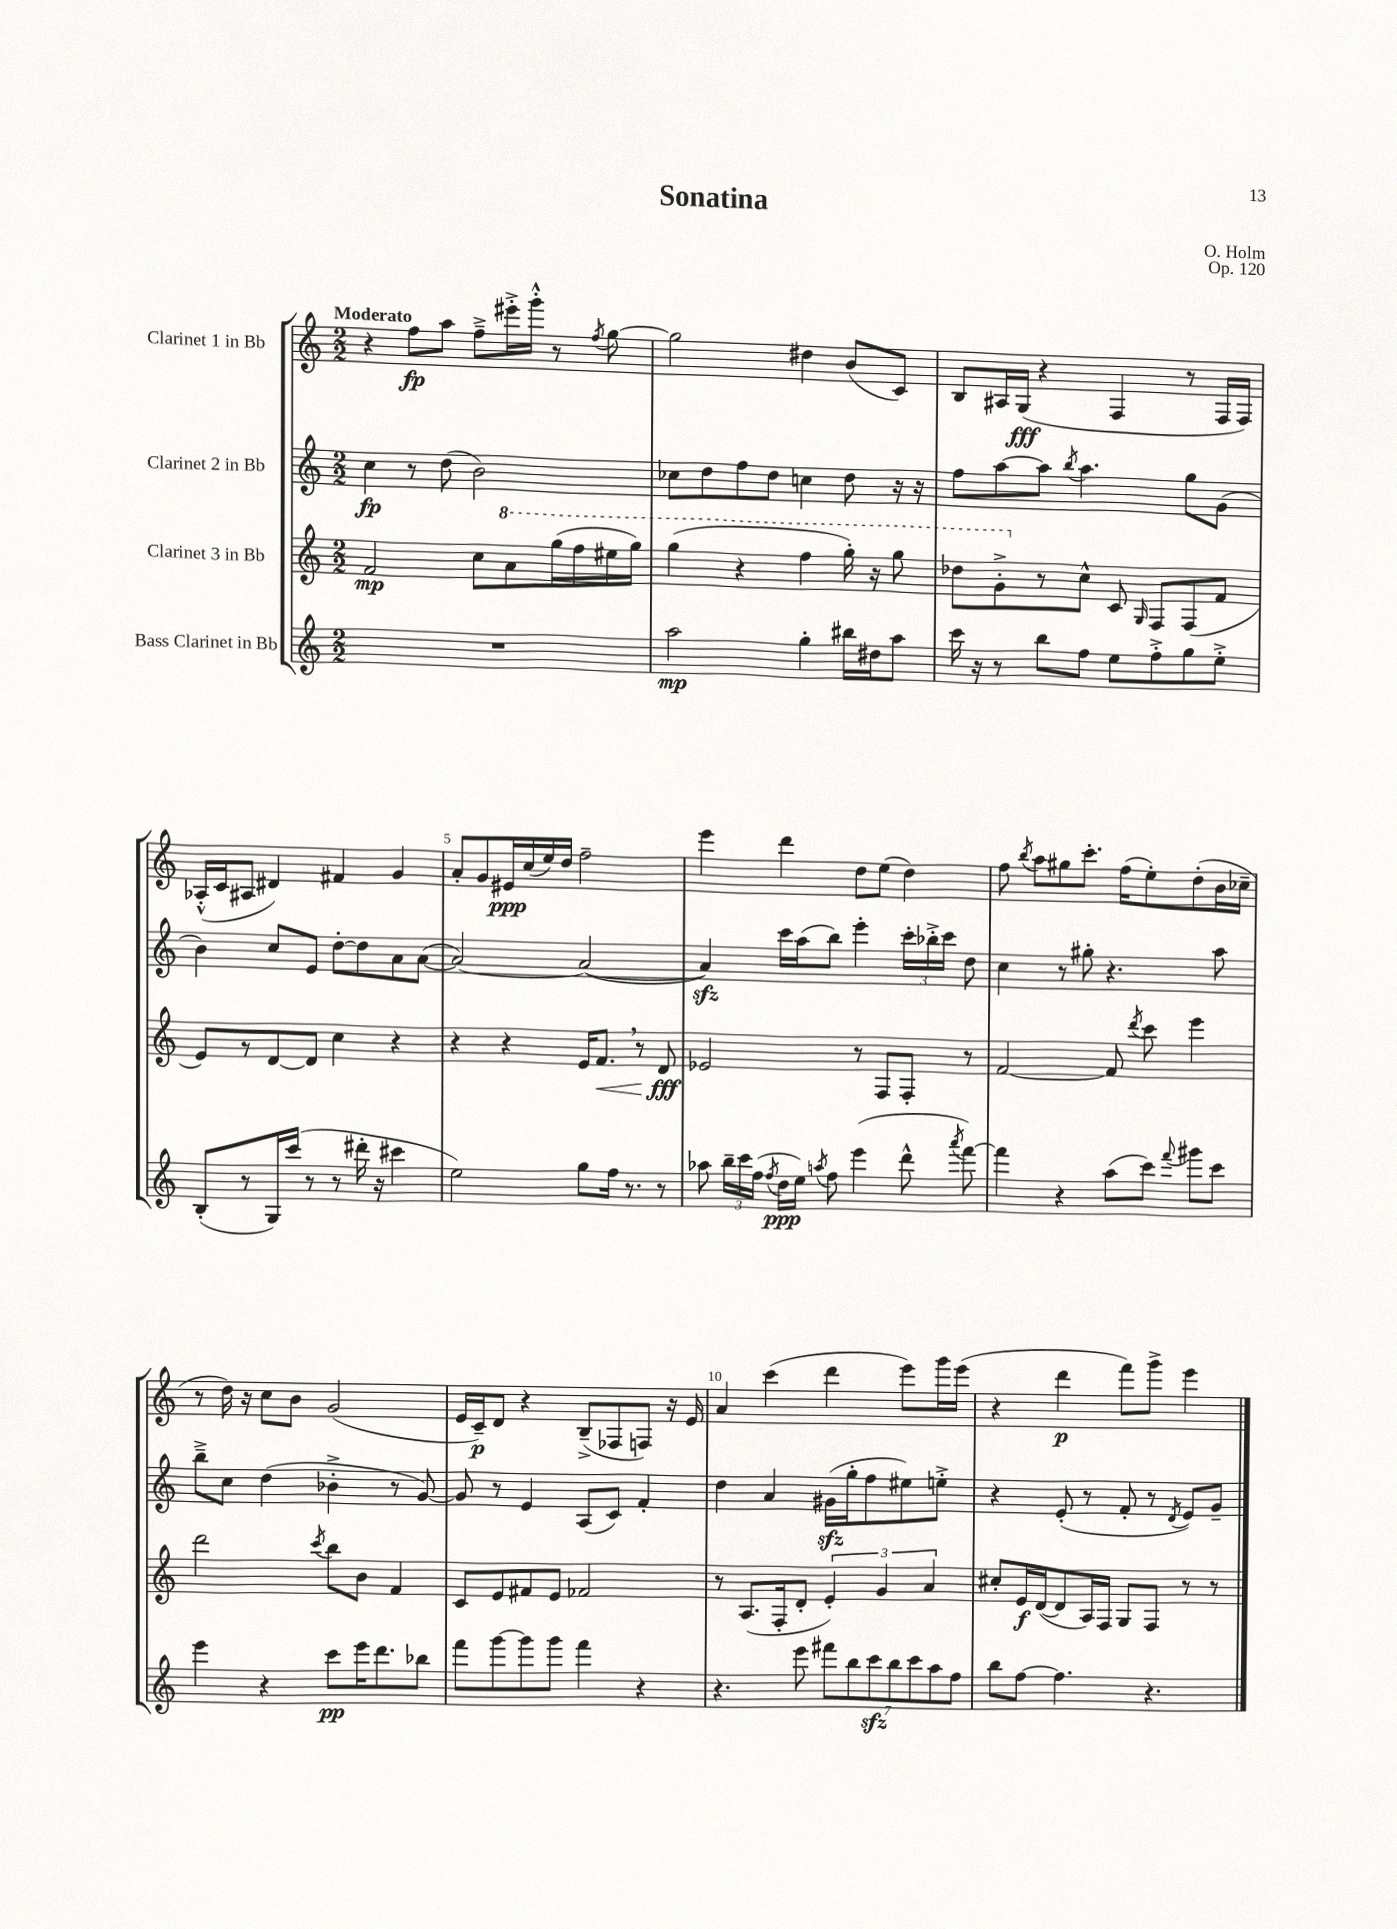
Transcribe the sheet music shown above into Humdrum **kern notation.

**kern	**dynam	**kern	**dynam	**kern	**dynam	**kern	**dynam
*part4	*part4	*part3	*part3	*part2	*part2	*part1	*part1
*staff4	*staff4	*staff3	*staff3	*staff2	*staff2	*staff1	*staff1
*I"Bass Clarinet in Bb	*	*I"Clarinet 3 in Bb	*	*I"Clarinet 2 in Bb	*	*I"Clarinet 1 in Bb	*
*clefG2	*	*clefG2	*	*clefG2	*	*clefG2	*
*k[]	*	*k[]	*	*k[]	*	*k[]	*
*M2/2	*	*M2/2	*	*M2/2	*	*M2/2	*
=1	=1	=1	=1	=1	=1	=1	=1
!	!	!	!	!	!	!LO:TX:a:B:t=Moderato	!
1r	.	2f/	mp	4cc\	fp	4r	.
.	.	.	.	8r	.	8ff\L	fp
.	.	.	.	(8dd\	.	8aa\J	.
.	.	8cc\L	.	2b\)	.	8ff~^\L	.
*	*	*8va	*	*	*	*	*
.	.	8aa\	.	.	.	16eee#X'^\L	.
.	.	.	.	.	.	16ggg'^^\JJ	.
.	.	(16ggg\L	.	.	.	8r	.
.	.	16fff\	.	.	.	.	.
.	.	.	.	.	.	8qff/	.
.	.	16eee#X\	.	.	.	[8gg\	.
.	.	16ggg\JJ)	.	.	.	.	.
=2	=2	=2	=2	=2	=2	=2	=2
2aa\	mp	(4ggg\	.	8cc-X\L	.	2gg\]	.
.	.	.	.	8dd\	.	.	.
.	.	4r	.	8ff\	.	.	.
.	.	.	.	8dd\J	.	.	.
4gg'\	.	4fff\	.	4ccn\	.	4dd#X\	.
16bb#X\LL	.	16ggg'\)	.	8dd\	.	(8b/L	.
16dd#X\J	.	16r	.	.	.	.	.
8aa\J	.	8ggg\	.	16r	.	8c/J)	.
.	.	.	.	16r	.	.	.
=3	=3	=3	=3	=3	=3	=3	=3
16ccc\	.	8ddd-X\L	.	8ff\L	.	8B/L	.
16r	.	.	.	.	.	.	.
8r	.	8gg'^\	.	[8aa\	.	16A#X/L	.
.	.	.	.	.	.	(16G/JJ	fff
*	*	*X8va	*	*	*	*	*
8bb\L	.	8r	.	8aa\J]	.	4r	.
.	.	.	.	8qbb/	.	.	.
8ff\J	.	8cc^^\J	.	4.aa\	.	.	.
8ee\L	.	8c/	.	.	.	4F/	.
.	.	16qqG/	.	.	.	.	.
8ff'^\	.	8F/L	.	.	.	.	.
8gg\	.	(8F/	.	8gg\L	.	8r	.
8ee'^\J	.	8f/J	.	(8g\J	.	16F/LL	.
.	.	.	.	.	.	16F/JJ)	.
!!LO:LB:g=z
=4	=4	=4	=4	=4	=4	=4	=4
(8B'/L	.	8e/L)	.	4b\)	.	(16A-X'^^/LL	.
.	.	.	.	.	.	16c/J	.
8r	.	8r	.	.	.	8A#X/J	.
16G/L)	.	[8d/	.	8cc/L	.	4d#X/)	.
(16ccc/JJ	.	.	.	.	.	.	.
8r	.	8d/J]	.	8e/J	.	.	.
8r	.	4cc\	.	[8dd'\L	.	4f#X/	.
16ddd#X'\	.	.	.	8dd\]	.	.	.
16r	.	.	.	.	.	.	.
4ccc#X\	.	4r	.	8a\	.	4g/	.
.	.	.	.	([8a\J	.	.	.
=5	=5	=5	=5	=5	=5	=5	=5
2ee\)	.	4r	.	2a/_)	.	8a'/L	.
.	.	.	.	.	.	8g/	.
.	.	4r	.	.	.	16e#X/L	ppp
.	.	.	.	.	.	(16cc/	.
.	.	.	.	.	.	16ee/)	.
.	.	.	.	.	.	16dd/JJ	.
8gg\L	.	16e/KL	.	(2a/_	.	2ff~\	.
!	!	!	!LO:HP:b	!	!	!	!
.	.	8.f,/J	<	.	.	.	.
16ff\Jk	.	.	.	.	.	.	.
8.r	.	.	.	.	.	.	.
.	.	8r	.	.	.	.	.
8r	.	8d/	fff	.	.	.	.
.	.	.	[	.	.	.	.
=6	=6	=6	=6	=6	=6	=6	=6
8aa-X\	.	2e-X/	.	4azz/])	.	4eee\	.
24bb~\LL	.	.	.	.	.	.	.
24ccc\	.	.	.	.	.	.	.
(24ff\JJ	.	.	.	.	.	.	.
8qff/	.	.	.	.	.	.	.
16dd\LL	ppp	.	.	16ccc\LL	.	4ddd\	.
16ee\JJ)	.	.	.	(16aa\J	.	.	.
8qaan/	.	.	.	.	.	.	.
8ff\	.	.	.	8bb\J)	.	.	.
(4eee\	.	8r	.	4eee'\	.	8dd\L	.
.	.	8F/L	.	.	.	(8ee\J	.
8ddd^^\	.	8F'/J	.	24ccc'\LL	.	4dd\)	.
.	.	.	.	24bb-X'^\	.	.	.
.	.	.	.	24ccc\JJ	.	.	.
8qaaa/	.	.	.	.	.	.	.
[8fff\)	.	8r	.	8dd\	.	.	.
=7	=7	=7	=7	=7	=7	=7	=7
4fff\]	.	[2f/	.	4cc\	.	8ff\	.
.	.	.	.	.	.	8qbb/	.
.	.	.	.	.	.	8aa\L	.
4r	.	.	.	8r	.	8gg#X\	.
.	.	.	.	8gg#X'\	.	8.ccc'\J	.
(8aa\L	.	8f/]	.	4.r	.	.	.
.	.	.	.	.	.	(16ff\KL	.
.	.	8qddd/	.	.	.	.	.
8ccc\J)	.	8ccc\	.	.	.	8ee'\)	.
8qqfff/	.	.	.	.	.	.	.
8ggg#X\L	.	4eee\	.	.	.	(8dd'\	.
8ccc\J	.	.	.	8aa\	.	16b\L	.
.	.	.	.	.	.	16cc-X~\JJ	.
!!LO:LB:g=z
=8	=8	=8	=8	=8	=8	=8	=8
4eee\	.	2ddd\	.	8bb~^\L	.	8r	.
.	.	.	.	8cc\J	.	16dd\)	.
.	.	.	.	.	.	16r	.
4r	.	.	.	(4dd\	.	8cc\L	.
.	.	.	.	.	.	8b\J	.
.	.	8qccc/	.	.	.	.	.
8ccc\L	pp	8bb\L	.	4b-X'^\	.	(2g/	.
16eee\K	.	8b\J	.	.	.	.	.
8.ddd\	.	.	.	.	.	.	.
.	.	4f/	.	8r	.	.	.
8bb-X\J	.	.	.	[8g/)	.	.	.
=9	=9	=9	=9	=9	=9	=9	=9
8fff\L	.	8c/L	.	8g/]	.	16e/LL	.
.	.	.	.	.	.	16c~/J)	p
[8ggg\	.	8e/	.	8r	.	8d/J	.
8ggg\]	.	8f#X/	.	4e/	.	4r	.
8ggg\J	.	8e/J	.	.	.	.	.
4fff\	.	2f-X/	.	(8A/L	.	(8B~^/L	.
.	.	.	.	8c/J)	.	8F-X/	.
4r	.	.	.	4f'/	.	8Fn/J)	.
.	.	.	.	.	.	16r	.
.	.	.	.	.	.	16e/	.
=10	=10	=10	=10	=10	=10	=10	=10
4.r	.	8r	.	4dd\	.	4a/	.
.	.	(8.A/L	.	.	.	.	.
.	.	.	.	4a/	.	(4ccc\	.
.	.	16F'/k	.	.	.	.	.
8eee\	.	8d'/J	.	.	.	.	.
14fff#X\L	.	6e'/)	.	(16g#Xzz\LL	.	4ddd\	.
.	.	.	.	16gg'\J	.	.	.
14bb\	.	.	.	.	.	.	.
.	.	.	.	8ff\	.	.	.
14ccczz\	.	.	.	.	.	.	.
.	.	6g/	.	.	.	.	.
14bb\	.	.	.	.	.	.	.
.	.	.	.	8ee#X\)	.	8eee\L)	.
14ccc\	.	.	.	.	.	.	.
.	.	6a/	.	.	.	.	.
14aa\	.	.	.	.	.	.	.
.	.	.	.	8een'^\J	.	16ggg\L	.
14ff\J	.	.	.	.	.	.	.
.	.	.	.	.	.	(16eee\JJ	.
=11	=11	=11	=11	=11	=11	=11	=11
8bb\L	.	8cc#X'/L	.	4r	.	4r	.
[8ff\J	.	16e/L	f	.	.	.	.
.	.	([16d/J	.	.	.	.	.
4.ff\]	.	8d/]	.	(8e'/	.	4ddd\	p
.	.	16A/L)	.	8r	.	.	.
.	.	16F/JJ	.	.	.	.	.
.	.	8G/L	.	8f'/	.	8fff\L)	.
4.r	.	8F/J	.	8r	.	8ggg^\J	.
.	.	.	.	8qd/	.	.	.
.	.	8r	.	8e/L)	.	4eee\	.
.	.	8r	.	8g~/J	.	.	.
==	==	==	==	==	==	==	==
*-	*-	*-	*-	*-	*-	*-	*-
